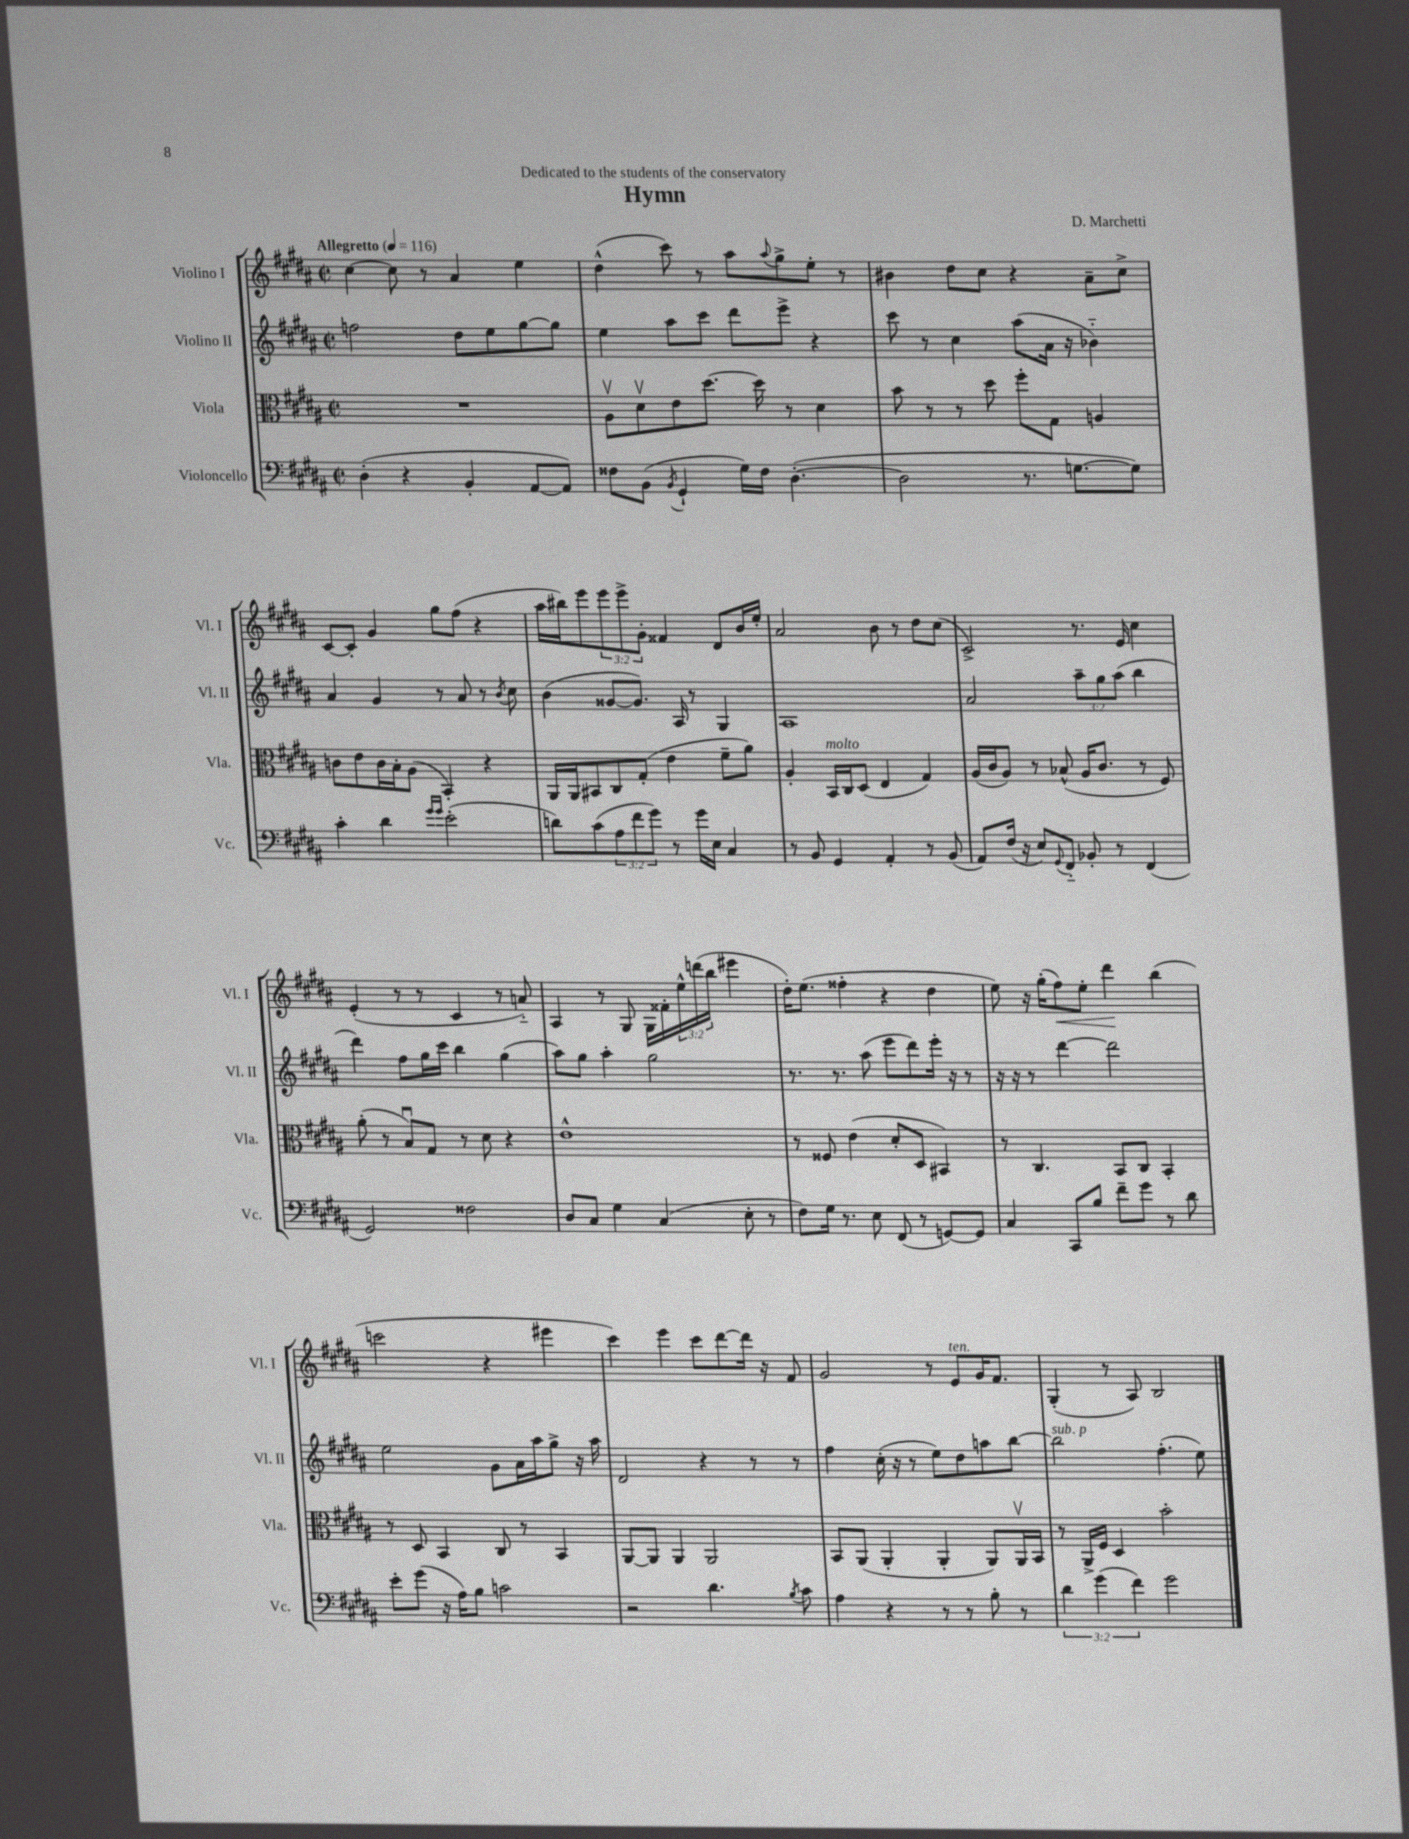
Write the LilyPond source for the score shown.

\header { title = "Hymn" composer = "D. Marchetti" dedication = "Dedicated to the students of the conservatory" }
<<
\new StaffGroup <<
\new Staff = "s0" \with { instrumentName = "Violino I" shortInstrumentName = "Vl. I" } {
    \clef treble \key b \major \defaultTimeSignature \time 2/2 \override Staff.TupletNumber.text = #tuplet-number::calc-fraction-text \tempo "Allegretto" 4 = 116
    cis''4~ cis''8 r8 ais'4 e''4 |
    dis''4-^( cis'''8) r8 ais''8 \appoggiatura { ais''8 } gis''8-> e''8-. r8 |
    bis'4 dis''8 cis''8 r4 ais'8-- cis''8-> |
    cis'8~ cis'8-. gis'4 gis''8 fis''8( r4 |
    ais''16 bis''16) e'''8 \tuplet 3/2 { e'''8 e'''8-> gis'8-. } fisis'4 dis'8 b'16 e''16-. |
    ais'2 b'8 r8 dis''8 cis''8( |
    cis'2->) r8. e'16 cis''4 |
    e'4-.( r8 r8 cis'4 r8 a'8-_) |
    ais4 r8 gis8 gis16 fisis'16-. \tuplet 3/2 { e''16-^ d'''16( b''16 } eis'''4 |
    dis''16-.) e''8.( fisis''4-. r4 dis''4 |
    e''8) r16 gis''16-.( fis''8\<) e''8-. dis'''4\! b''4( |
    c'''2 r4 eis'''4 |
    cis'''4) e'''4 cis'''8 dis'''8~ dis'''16 r16 fis'8 |
    gis'2 r8 e'8^\markup { \italic "ten." } gis'16 fis'8. |
    gis4-.( r8 ais8) b2 \bar "|." |
}
\new Staff = "s1" \with { instrumentName = "Violino II" shortInstrumentName = "Vl. II" } {
    \clef treble \key b \major \defaultTimeSignature \time 2/2 \override Staff.TupletNumber.text = #tuplet-number::calc-fraction-text
    f''2 dis''8 e''8 gis''8~ gis''8 |
    e''4 ais''8 cis'''8 dis'''8 e'''8-> r4 |
    cis'''8 r8 cis''4 ais''8( ais'16 r16 bes'4-_) |
    ais'4 gis'4 r8 ais'8 r8 \acciaccatura { b'8 } cis''8 |
    b'4( gisis'8~ gisis'8.) ais16 r8 gis4 |
    ais1 |
    ais'2 \tuplet 3/2 { ais''8-- gis''8 ais''8( } b''4 |
    dis'''4) fis''8 gis''16 cis'''16 b''4 gis''4( |
    ais''8) gis''8 ais''4-. gis''2 |
    r8. r8. ais''8( e'''8 dis'''8) e'''16-. r16 r8 |
    r16 r16 r8 dis'''4~ dis'''2 |
    e''2 gis'8 ais'16 ais''16 gis''8-> r16 ais''16 |
    dis'2 r4 r8 r8 |
    fis''4 cis''16-.( r16 r8 e''8) dis''8 a''8 b''8~ |
    b''2^\markup { \italic "sub. p" } fis''4.-.( e''8) \bar "|." |
}
\new Staff = "s2" \with { instrumentName = "Viola" shortInstrumentName = "Vla." } {
    \clef alto \key b \major \defaultTimeSignature \time 2/2
    R1 |
    ais8\upbow dis'8\upbow e'8 dis''8.~ dis''16 r8 dis'4 |
    b'8 r8 r8 dis''8 fis''8-. gis8 a4 |
    c'8 e'8 c'16 b16-. ais8( b,4-.) r4 |
    ais,16 ais,16 bis,8 cis8 gis8-.( e'4 fis'8-- ais'8) |
    ais4-. b,16^\markup { \italic "molto" } cis16 dis8( e4 gis4) |
    ais16( cis'16 ais8) r8 bes8-^( ais16 cis'8. r8 fis8) |
    ais'8-.( r8 b8\downbow) gis8 r8 dis'8 r4 |
    e'1-^ |
    r8 fisis8 e'4( dis'8-. dis8 bis,4) |
    r8 cis4. b,8 cis8 b,4-. |
    r8 dis8 b,4 cis8 r8 b,4 |
    ais,8~ ais,8 ais,4 ais,2 |
    b,8 ais,8( ais,4-. ais,4-. ais,8) ais,16\upbow b,16 |
    r8 ais,16-> fis16 dis4 b'2-. \bar "|." |
}
\new Staff = "s3" \with { instrumentName = "Violoncello" shortInstrumentName = "Vc." } {
    \clef bass \key b \major \defaultTimeSignature \time 2/2 \override Staff.TupletNumber.text = #tuplet-number::calc-fraction-text
    dis4-.( r4 b,4-. ais,8~ ais,8) |
    fisis8 b,8( \acciaccatura { b,8 } gis,4-! gis16) fisis16 dis4.~-.( |
    dis2 r8. g8.~ g8) |
    cis'4-. dis'4 \grace { gis'16 gis'16 } e'2-.( |
    d'8) cis'8( \tuplet 3/2 { ais8 fis'8 gis'8) } r8 gis'16 e16 cis4 |
    r8 b,8 gis,4 ais,4-. r8 b,8( |
    ais,8) fis16( r16 e8) \appoggiatura { gis,8 } fis,8-_ bes,8-. r8 fis,4( |
    gis,2) fisis2 |
    dis8 cis8 gis4 cis4( e8-. r8 |
    fis8) gis16 r8. e8 fis,8( r8 g,8~) g,8 |
    cis4 cis,8 b8 fis'8-- gis'8 r8 dis'8 |
    e'8-. gis'8( r16 ais16) b8 c'2 |
    r2 dis'4. \acciaccatura { b8 } cis'8 |
    ais4 r4 r8 r8 b8-. r8 |
    \tuplet 3/2 { dis'4 gis'4( fis'4) } gis'2 \bar "|." |
}
>>
>>
\layout { \context { \Score \remove "Bar_number_engraver" } }
